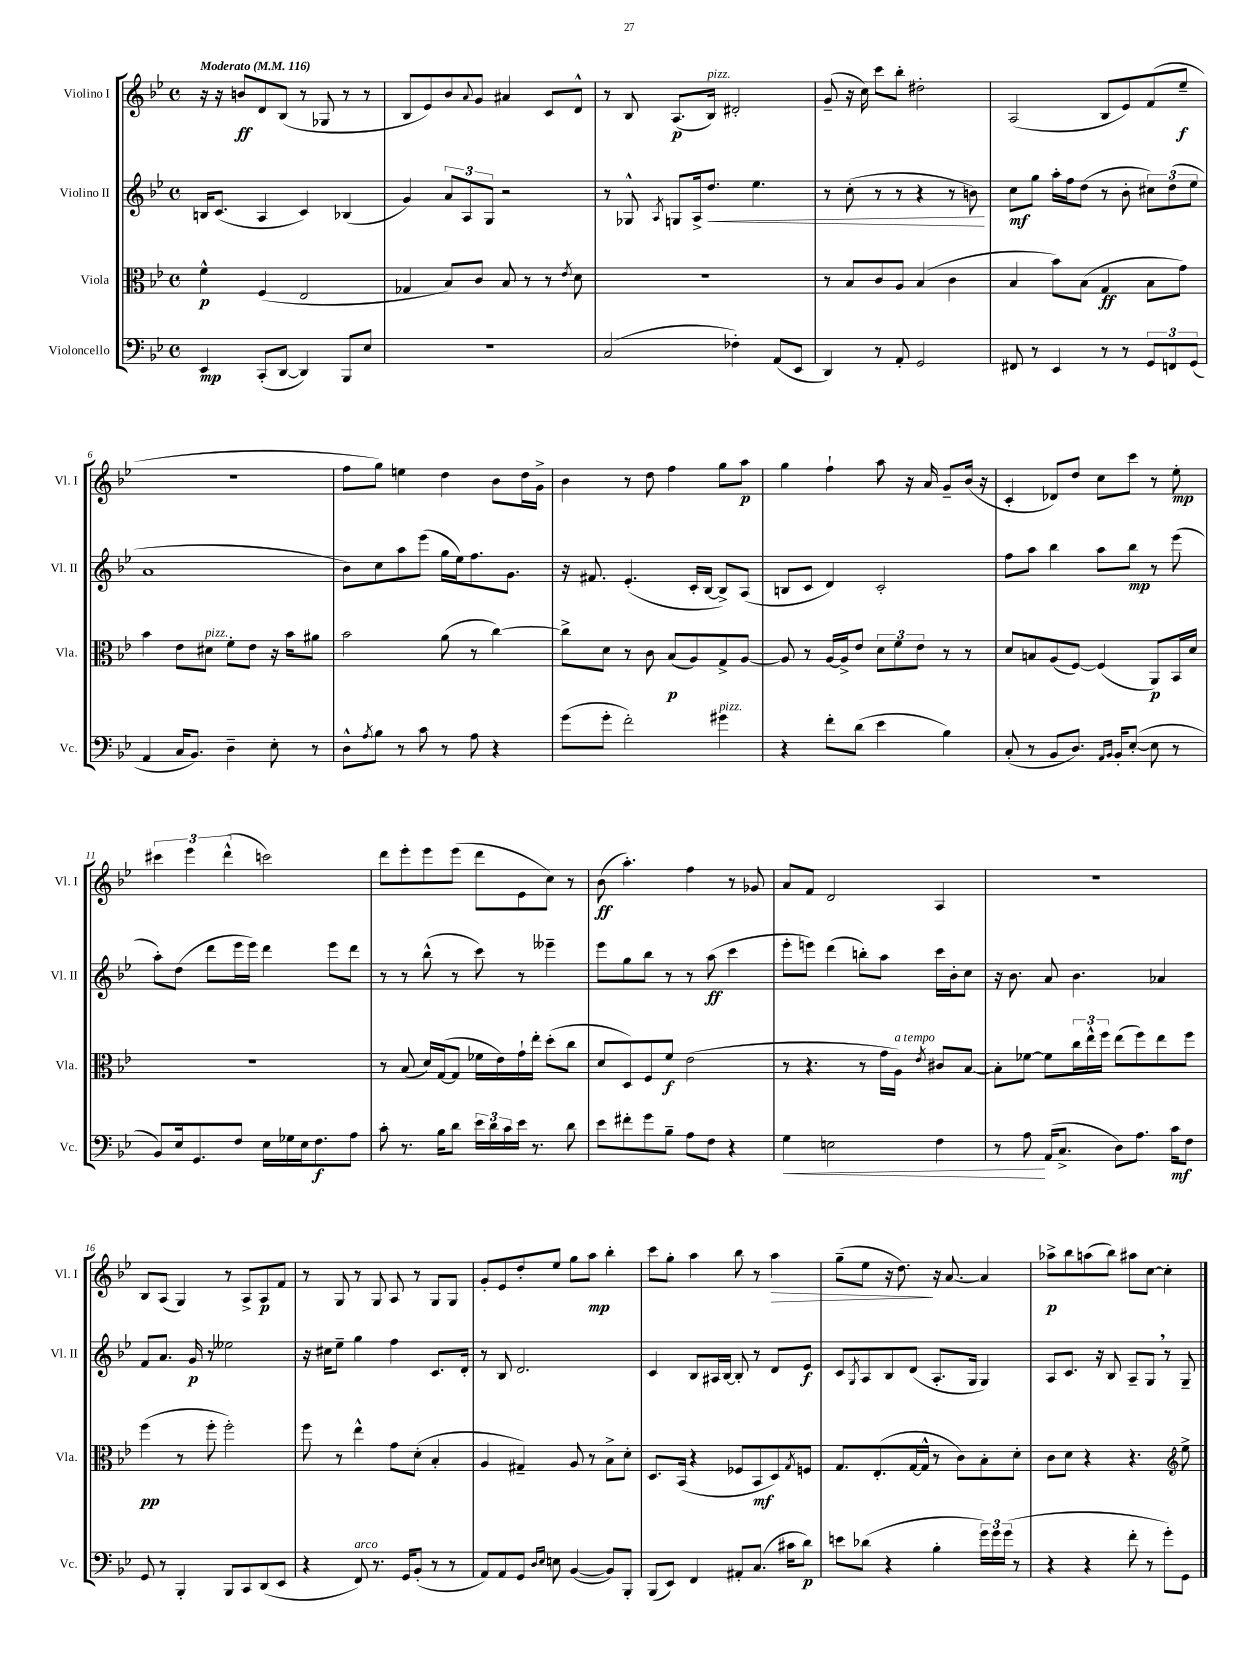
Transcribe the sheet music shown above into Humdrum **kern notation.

**kern	**kern	**kern	**kern
*staff4	*staff3	*staff2	*staff1
*clefF4	*clefC3	*clefG2	*clefG2
*k[b-e-]	*k[b-e-]	*k[b-e-]	*k[b-e-]
*M4/4	*M4/4	*M4/4	*M4/4
*met(c)	*met(c)	*met(c)	*met(c)
*MM116	*MM116	*MM116	*MM116
4EE-/	4f^^\	16B/LK	16r
.	.	(8.c/J	16r
.	.	.	8b/L
(8CC'/L	(4F/	4A/	8d/
[8DD/J	.	.	(8B-/J
4DD/])	2E-/	4c/)	8r
.	.	.	8G-/
8BBB-/L	.	(4B-/	8r
8E-/J	.	.	8r
=	=	=	=
1r	4G-/	4g/)	8B-/L
.	.	.	8e-/)
.	8B-/L)	12a/L	8b-/
.	.	12A/	.
.	.	.	8qqa/
.	8c/J	.	8g/J
.	.	12G/J	.
.	8B-/	2r	4a#/
.	8r	.	.
.	8r	.	8c/L
.	8qe-/	.	.
.	8d\	.	8d^^/J
=	=	=	=
(2C/	1r	8r	8r
.	.	8G-^^/	8B-/
.	.	8qA/	.
.	.	8G/L	(8.A/L
.	.	16A^/k	.
.	.	8.dd/J	16B-/Jk)
4F-'\)	.	.	2d#'/
.	.	4.ee-\	.
(8AA/L	.	.	.
8EE-/J	.	.	.
=	=	=	=
4DD/)	8r	8r	(8g~/
.	8B-/L	(8cc'\	16r
.	.	.	16cc\)
8r	8c/	8r	8ccc\L
8AA'/	8A/J	8r	8bb-'\J
2GG/	(4B-/	4r	2dd#'\
.	4c\	8r	.
.	.	8b\)	.
=	=	=	=
8FF#/	4B-/	8cc\L	(2A/
8r	.	8gg\J	.
4EE-/	8b-\L)	16aa'\LL	.
.	.	16ff\J	.
.	(8B-\J	(8dd\J	.
8r	4G/	8r	8B-/L
8r	.	8b-'\	8e-/)
12GG/L	8B-\L	12cc#\L)	(8f/
12FF/	.	(12dd\	.
.	8g\J)	.	8ee-~/J
(12GG/J	.	12ee-\J	.
=	=	=	=
4AA/	4b-\	1a	1r
16C/LK	8e-\L	.	.
8.BB-/J)	.	.	.
.	8d#\J	.	.
4D~\	8f'\L	.	.
.	8e-\J	.	.
8E-'\	16r	.	.
.	16b-\LK	.	.
8r	8a#\J	.	.
=	=	=	=
8D^^\L	2b-\	8b-\L)	8ff\L
8qA/	.	.	.
8B-\J	.	8cc\	8gg\J)
8r	.	8aa\	4ee\
8c\	.	(8eee-\J	.
8r	(8a\	16gg\LL	4dd\
.	.	16ee-\J)	.
8A\	8r	8.ff\	.
4r	[4cc\)	.	8b-\L
.	.	8.g\J	.
.	.	.	16dd\L
.	.	.	16g^\JJ
=	=	=	=
(8g\L	8cc^\]L	16r	4b-\
.	.	8.f#/	.
8g'\J	8d\J	.	.
2f'\)	8r	(4.e-'/	8r
.	8c\	.	8dd\
.	(8B-/L	.	4ff\
.	8A/)	16c'/LL	.
.	.	[16B-/JJ	.
4g#\	8G^/	8B-^/]L)	8gg\L
.	[8A/J	(8A/J	8aa\J
=	=	=	=
4r	8A/]	8B/L	4gg\
.	8r	8c/J	.
8f'\L	[16A/LL	4d/)	4ff`\
.	16A^/]J	.	.
(8d\J	8e-/J	.	.
4e-\	12d\L	2c'/	8aa\
.	12f\	.	.
.	.	.	16r
.	12e-\J	.	.
.	.	.	16a/
4B-\)	8r	.	8g~/L
.	8r	.	(16b-/Jk
.	.	.	16r
=	=	=	=
(8C'/	8d/L	8ff\L	4c'/
8r	8B/	8aa\J	.
8BB-/L	(8A/	4bb-\	8d-/L)
8.D/J)	[8F/J)	.	8dd/J
.	(4F/]	8aa\L	8cc\L
16qqAA/LL	.	.	.
16qqBB-/JJ	.	.	.
16BB-'/LK	.	.	.
([8E-'/J	.	8bb-\J	8ccc\J
8E-\]	8AA/L)	8r	8r
8r	16BB-/L	(8eee-\	8ee-'\
.	16d/JJ	.	.
=	=	=	=
8BB-/L)	1r	8aa'\L)	6ccc#\
16E-/k	.	(8dd\J	.
.	.	.	6eee-\
8.GG/	.	.	.
.	.	8ddd\L	.
.	.	.	(6ddd^^\
8F/J	.	16eee-\L	.
.	.	16eee-\JJ)	.
16E-\LL	.	4ddd\	2ccc\)
16G-\	.	.	.
16E-\J	.	.	.
8.F\	.	.	.
.	.	8eee-\L	.
8A\J	.	8ddd\J	.
=	=	=	=
8c'\	8r	8r	8ddd\L
8.r	(8B-/	8r	8eee-'\
.	16d/LL)	(8bb-^^\	8eee-\
16B-\LK	([16G/J	.	.
8d\J	8G/]J	8r	(8eee-\J
24e-\LL	16f-\LL	8ccc\)	8ddd\L
24d\	.	.	.
.	16e-\)	.	.
24c\	.	.	.
16e-\JJ	16g`\	8r	8e-\
8.r	16ee-'\JJ	.	.
.	(8dd'\L	4eee--~\	8cc\J)
8d\	8cc\J	.	8r
=	=	=	=
8e-\L	8d/L	8eee-\L	(8b-\
8f#'\	8D/)	8gg\	4.aa'\)
8g\	8F/	8bb-\J	.
8B-~\J	8f/J	8r	.
8A\L	(2e-\	8r	4ff\
8F\J	.	(8aa\	.
4r	.	4ccc\	8r
.	.	.	8g-/
=	=	=	=
4G\	8r	8eee-'\L	8a/L
.	4.r	8eee\J)	8f/J
2E\	.	(4ddd\	2d/
.	8r	8bb'\L)	.
.	16g\LL	8aa\J	.
.	16A\JJ)	.	.
.	8qe-/	.	.
4F\	8c#/L	16ccc\LL	4A/
.	.	16b-'\J	.
.	[8B-/J	8cc\J	.
=	=	=	=
8r	8B-'\]L	16r	1r
.	.	8.b-\	.
8A\	[8f-\J	.	.
(16AA/LK	8f-\]L	8a/	.
8.C^/J	.	.	.
.	24cc\L	4.b-\	.
.	24ee-^^\	.	.
.	24ff\JJ	.	.
8D\L)	(8ee-\L	.	.
8.A\J	8ff\)	.	.
.	8ee-\	4a-/	.
16c\LK	.	.	.
8F\J	8ff\J	.	.
=	=	=	=
8GG/	(4ff\	8f/L	8B-/L
8r	.	8.a/J	(8A/J
4BBB-'/	8r	.	4G/)
.	.	16g/	.
.	8ff'\	8r	.
8BBB-/L	2ff'\)	2ee--\	8r
8CC/	.	.	8A^/L
(8DD/	.	.	8A/
8EE-/J	.	.	8f/J
=	=	=	=
4r	8ff\	16r	8r
.	.	16cc#\LK	.
.	8r	8ee-~\J	8G/
8FF/)	4ee-^^\	4gg\	8r
8.r	.	.	8G/
.	8g\L	4ff\	8A/
16GG/LK	.	.	.
(8BB-'/J	(8d'\J	.	8r
8r	4B-'/	8.c/L	8G/L
8r	.	.	8G/J
.	.	16d'/Jk	.
=	=	=	=
8AA/L)	4A/	8r	8g'/L
8AA/	.	8B-/	8e-/
8GG/J	4G#~/)	2.d/	8dd'/
16qqD/LL	.	.	.
16qqE-/JJ	.	.	.
8E\	.	.	8ee-/J
([4BB-/	8A/	.	8gg\L
.	8r	.	8aa\J
8BB-/]L)	8B-^\L	.	4bb-'\
8BBB-'/J	8d'\J	.	.
=	=	=	=
(8BBB-/L	8.D/L	4c/	8ccc\L
8EE-/J)	.	.	8gg'\J
.	(16BB-/Jk	.	.
4FF/	4r	8B-/L	4aa\
.	.	16A#/L	.
.	.	[16B-/JJ	.
8AA#'/L	8F-/L	8B-'/]	8bb-\
(8.C/J	8BB-/	8r	8r
.	8D/)	8d/L	4aa\
16c#\LK	.	.	.
.	8qG/	.	.
8d\J)	8F/J	8e-/J	.
=	=	=	=
8e\L	8.G/L	8c/L	(8gg~\L
.	.	8qG/	.
(8d-\J	.	8A/	8ee-\J
.	(8.E-'/	.	.
4r	.	8B-/	16r
.	.	.	8.dd\)
.	[16G/L	(8d/J	.
.	16G^^/]JJ	.	.
4B-'\	8r	8.A'/L	16r
.	.	.	[8.a/
.	8c\L)	.	.
.	.	16G/Jk	.
24g\LL)	8B-'\	4G/)	4a/]
24g\	.	.	.
(24g\JJ	.	.	.
8r	8d'\J	.	.
=	=	=	=
4r	8c\L	8A/L	8aa-^\L
.	8d\J	8.c/J	8bb-\
4r	4r	.	(8aa\
.	.	16r	.
.	.	8B-/	8bb-\J)
8f'\	4.r	8A~/L	8aa#\L
8r	.	8G/J	[8cc\J
8g'\L)	.	8r	4cc'\]
*	*clefG2	*	*
8GG\J	8ee-^\	8G~/	.
==	==	==	==
*-	*-	*-	*-
